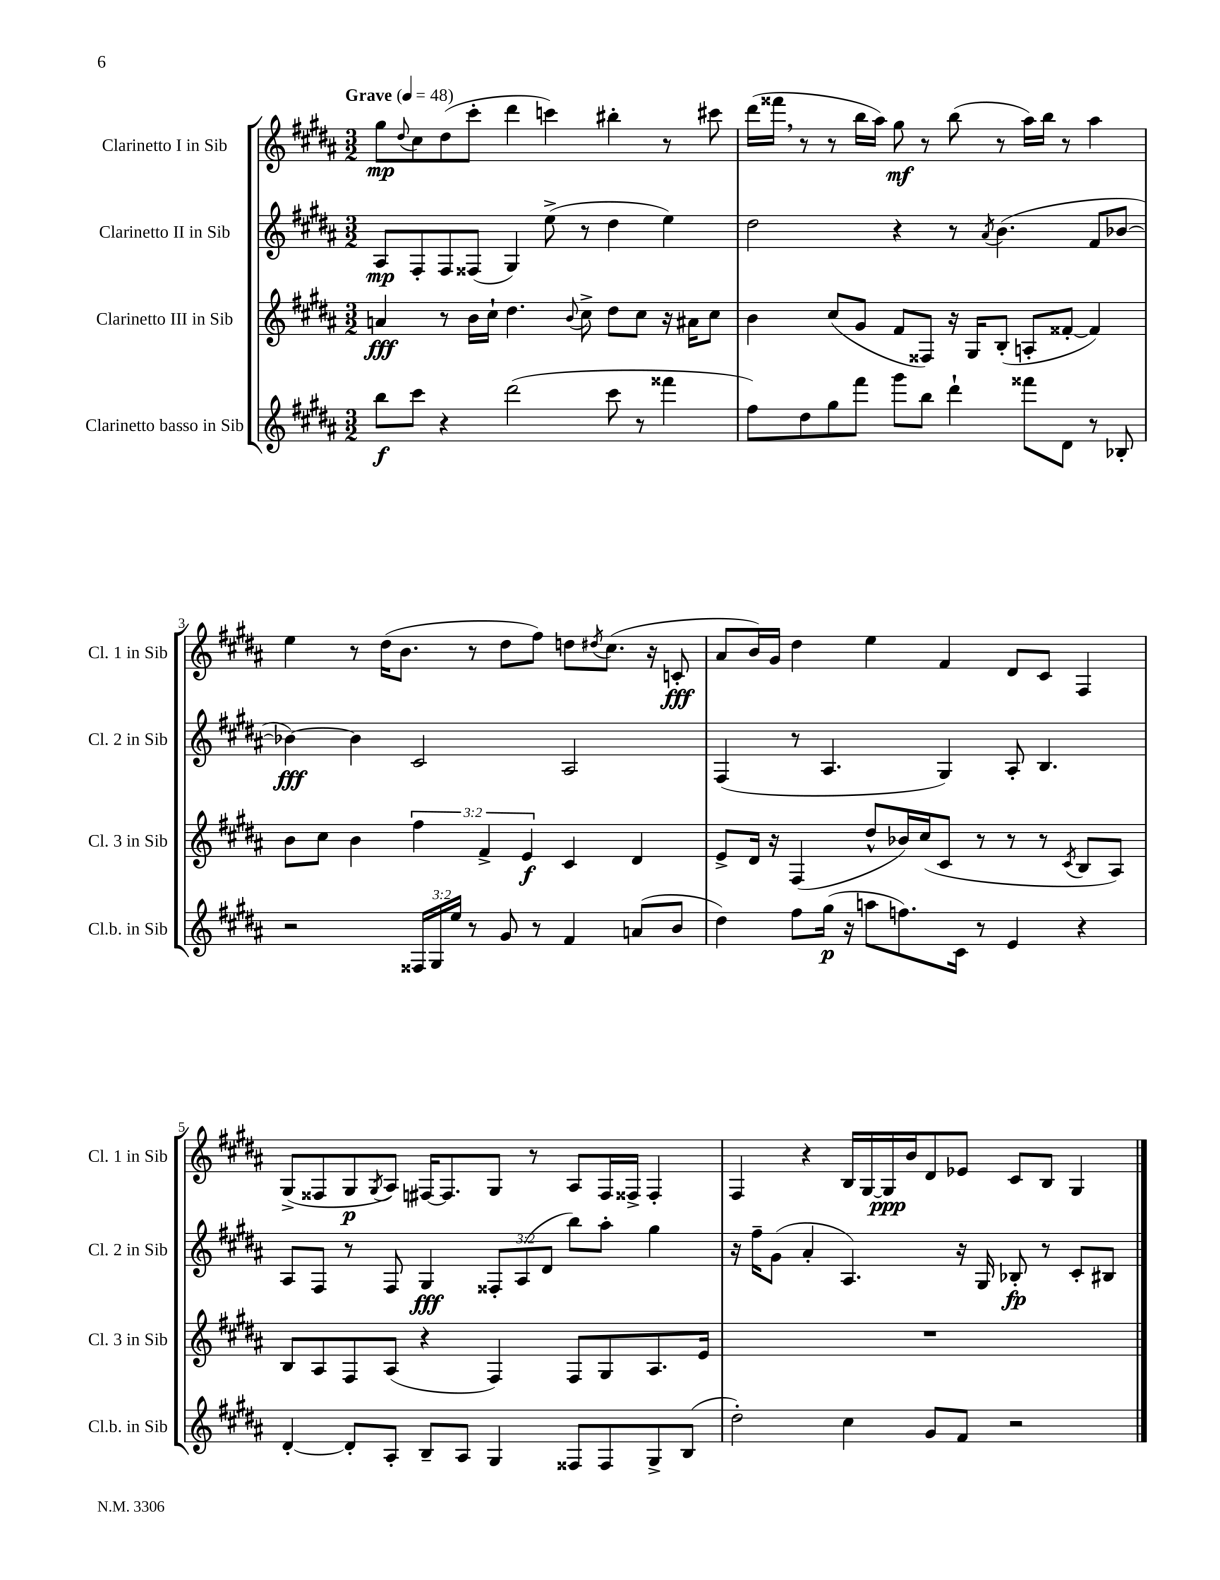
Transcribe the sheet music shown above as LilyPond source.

<<
\new StaffGroup <<
\new Staff = "s0" \with { instrumentName = "Clarinetto I in Sib" shortInstrumentName = "Cl. 1 in Sib" } {
    \clef treble \key b \major \numericTimeSignature \time 3/2 \tempo "Grave" 4 = 48
    gis''8\mp \appoggiatura { dis''8 } cis''8 dis''8( cis'''8-. dis'''4 c'''4) bis''4-. r8 cis'''8 |
    dis'''16( fisis'''16 \breathe r8 r8 b''16 ais''16) gis''8\mf r8 b''8( r8 ais''16) b''16 r8 ais''4 |
    e''4 r8 dis''16( b'8. r8 dis''8 fis''8) d''8 \acciaccatura { dis''8 } cis''8.( r16 c'8-.\fff |
    ais'8 b'16) gis'16 dis''4 e''4 fis'4 dis'8 cis'8 fis4 |
    gis8->( fisis8 gis8\p \acciaccatura { gis8 } ais8) fis16~ fis8. gis8 r8 ais8 fis16 fisis16-> fisis4-. |
    fis4 r4 b16 gis16~ gis16\ppp b'16 dis'8 ees'8 cis'8 b8 gis4 \bar "|." |
}
\new Staff = "s1" \with { instrumentName = "Clarinetto II in Sib" shortInstrumentName = "Cl. 2 in Sib" } {
    \clef treble \key b \major \numericTimeSignature \time 3/2 \override Staff.TupletNumber.text = #tuplet-number::calc-fraction-text
    ais8\mp fis8-. fis8 fisis8( gis4) e''8->( r8 dis''4 e''4) |
    dis''2 r4 r8 \acciaccatura { ais'8 } b'4.( fis'8 bes'8~ |
    bes'4~\fff) bes'4 cis'2 ais2 |
    fis4( r8 ais4. gis4) ais8-. b4. |
    ais8 fis8 r8 fis8 gis4\fff \tuplet 3/2 { fisis8-. ais8( dis'8 } b''8) ais''8-. gis''4 |
    r16 fis''16-- gis'8( ais'4-. ais4.) r16 gis16 bes8-.\fp r8 cis'8-. bis8 \bar "|." |
}
\new Staff = "s2" \with { instrumentName = "Clarinetto III in Sib" shortInstrumentName = "Cl. 3 in Sib" } {
    \clef treble \key b \major \numericTimeSignature \time 3/2 \override Staff.TupletNumber.text = #tuplet-number::calc-fraction-text
    a'4\fff r8 b'16 cis''16-! dis''4. \appoggiatura { b'8 } cis''8-> dis''8 cis''8 r16 ais'16 cis''8 |
    b'4 cis''8( gis'8 fis'8 fisis8) r16 gis16 b8-.( a8-. fisis'8~-. fisis'4) |
    b'8 cis''8 b'4 \tuplet 3/2 { fis''4 fis'4-> e'4\f } cis'4 dis'4 |
    e'8-> dis'16 r16 fis4( dis''8-^ bes'16) cis''16( cis'8 r8 r8 r8 \acciaccatura { cis'8 } b8 ais8) |
    b8 ais8 fis8 ais8( r4 fis4) fis8 gis8 ais8. e'16 |
    R1. \bar "|." |
}
\new Staff = "s3" \with { instrumentName = "Clarinetto basso in Sib" shortInstrumentName = "Cl.b. in Sib" } {
    \clef treble \key b \major \numericTimeSignature \time 3/2 \override Staff.TupletNumber.text = #tuplet-number::calc-fraction-text
    b''8\f cis'''8 r4 dis'''2( cis'''8 r8 fisis'''4 |
    fis''8) dis''8 gis''8 fis'''8 gis'''8 b''8 dis'''4-! fisis'''8 dis'8 r8 bes8-. |
    r2 \tuplet 3/2 { fisis16 gis16 e''16 } r8 gis'8 r8 fis'4 a'8( b'8 |
    dis''4) fis''8 gis''16\p( r16 a''8 f''8.) cis'16 r8 e'4 r4 |
    dis'4~-. dis'8-. ais8-. b8-- ais8 gis4 fisis8 fisis8 gis8-> b8( |
    dis''2-.) cis''4 gis'8 fis'8 r2 \bar "|." |
}
>>
>>
